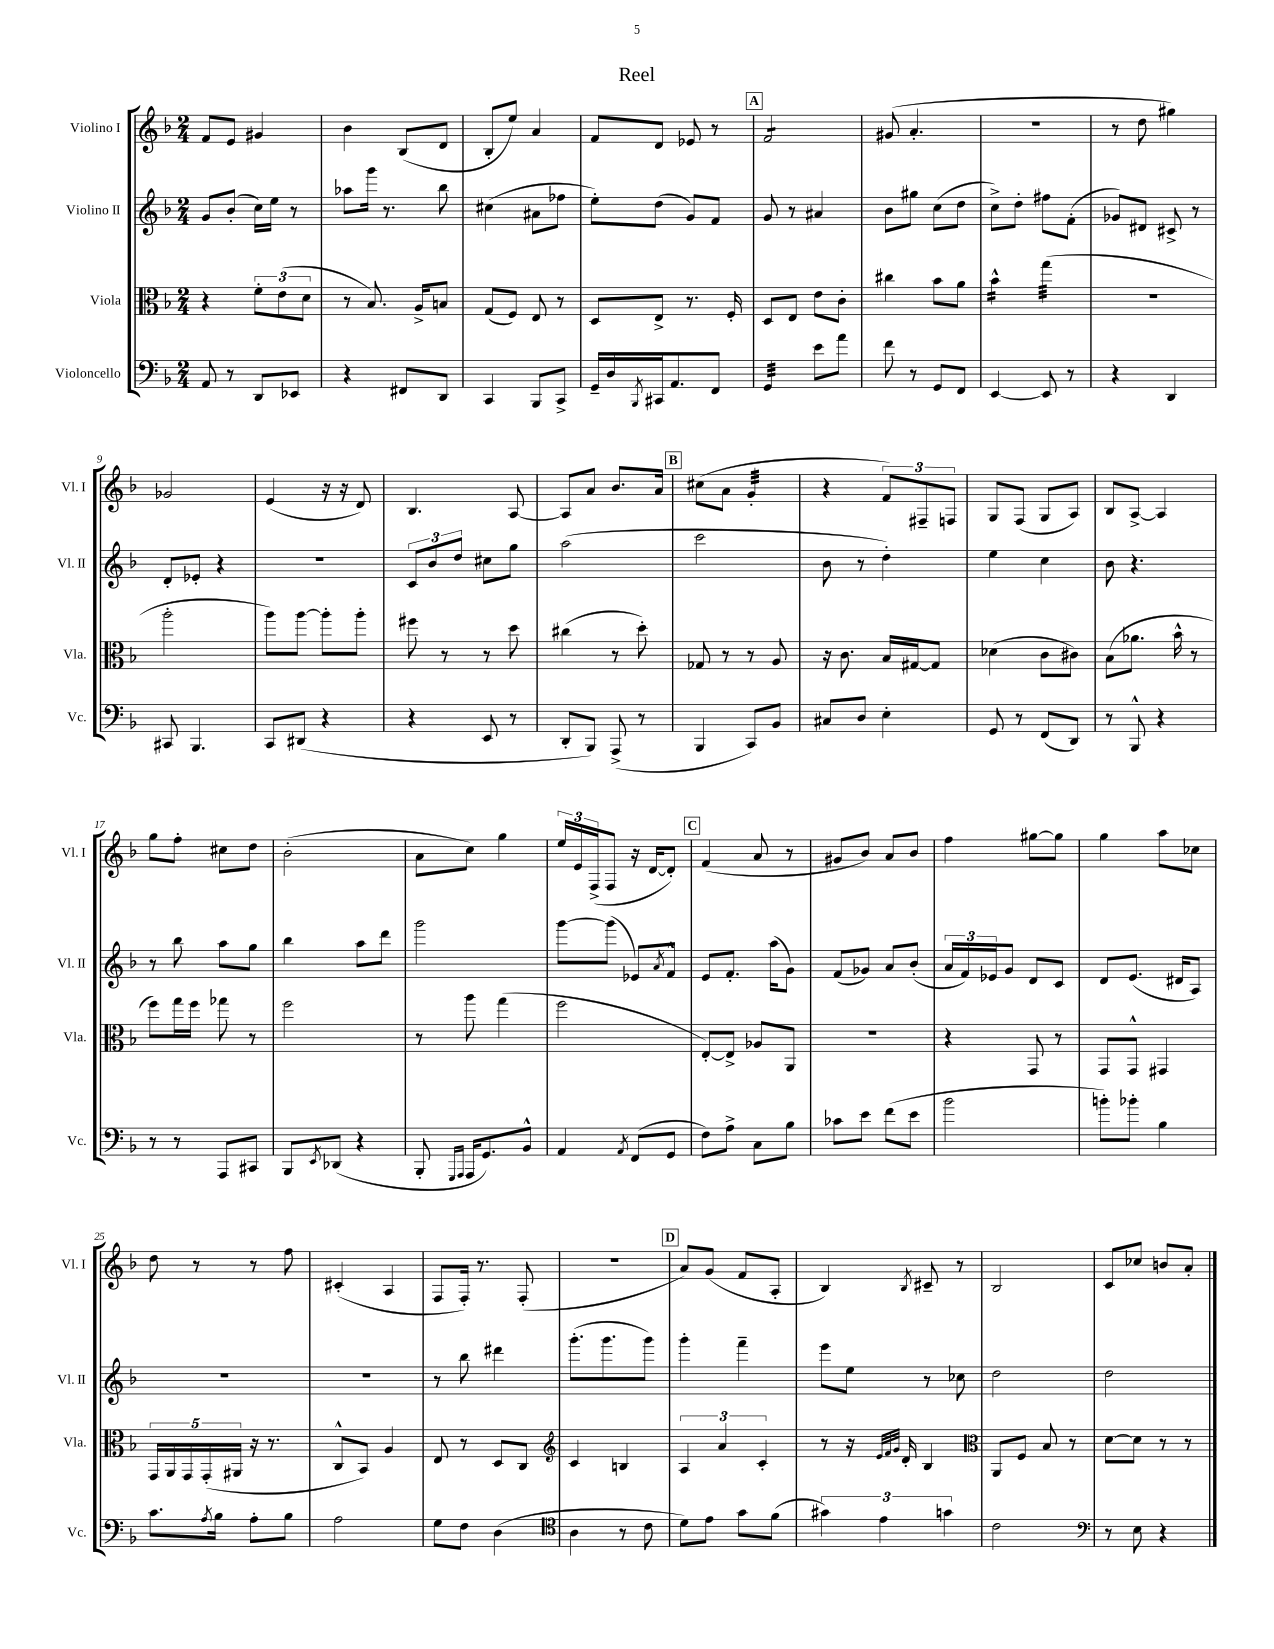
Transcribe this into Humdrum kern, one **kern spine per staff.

**kern	**kern	**kern	**kern
*staff4	*staff3	*staff2	*staff1
*clefF4	*clefC3	*clefG2	*clefG2
*k[b-]	*k[b-]	*k[b-]	*k[b-]
*M2/4	*M2/4	*M2/4	*M2/4
8AA	4r	8g	8f
8r	.	(8b-'	8e
8DD	12f'	16cc)	4g#
.	.	16ee	.
.	(12e	.	.
8EE-	.	8r	.
.	12d	.	.
=	=	=	=
4r	8r	8aa-	4b-
.	8.B-)	16ggg	.
.	.	8.r	.
8FF#	.	.	(8B-
.	16A^	.	.
8DD	8B	8bb-	8d
=	=	=	=
4CC	(8G	(4cc#	8B-'
.	8F)	.	8ee)
8BBB-	8E	8a#	4a
8CC^	8r	8ff-	.
=	=	=	=
16GG~	8D	8ee')	8f
16D	.	.	.
8qBBB-	.	.	.
16CC#	8E^	(8dd	8d
8.AA	.	.	.
.	8.r	8g)	8e-
8FF	.	8f	8r
.	16F'	.	.
=	=	=	=
4GG	8D	8g	2f
.	8E	8r	.
8e	8e	4a#	.
8a	8c'	.	.
=	=	=	=
8f	4cc#	8b-	(8g#
8r	.	8gg#	4.a'
8GG	8b-	(8cc	.
8FF	8a	8dd	.
=	=	=	=
[4EE	4b-^^	8cc^)	2r
.	.	8dd'	.
8EE]	(4gg	8ff#	.
8r	.	(8f'	.
=	=	=	=
4r	2r	8g-)	8r
.	.	8d#	8dd
4DD	.	8c#^	4gg#)
.	.	8r	.
=	=	=	=
8CC#	2aa'	8d'	2g-
4.BBB-	.	8e-'	.
.	.	4r	.
=	=	=	=
8CC	8aa)	2r	(4e
(8DD#	[8aa	.	.
4r	8aa']	.	16r
.	.	.	16r
.	8aa'	.	8d)
=	=	=	=
4r	8ff#	12c	4.B-
.	.	12b-	.
.	8r	.	.
.	.	12dd	.
8EE	8r	8cc#	.
8r	8dd	8gg	[8A
=	=	=	=
8DD'	(4cc#	(2aa	8A]
8BBB-)	.	.	8a
(8AAA^	8r	.	8.b-
8r	8dd')	.	.
.	.	.	16a
=	=	=	=
4BBB-	8G-	2ccc	(8cc#
.	8r	.	8a
8CC)	8r	.	4g'
8BB-	8A	.	.
=	=	=	=
8C#	16r	8b-	4r
.	8.c	.	.
8D	.	8r	.
4E'	16B-	4dd')	12f)
.	[16G#	.	.
.	.	.	12F#~
.	8G#]	.	.
.	.	.	12F
=	=	=	=
8GG	(4d-	4ee	8G
8r	.	.	(8F
(8FF	8c	4cc	8G
8DD)	8c#)	.	8A)
=	=	=	=
8r	(8B-	8b-	8B-
8BBB-^^	8.a-	4.r	[8A^
4r	.	.	4A]
.	16b-^^	.	.
.	8r	.	.
=	=	=	=
8r	8ff)	8r	8gg
8r	16gg	8bb-	8ff'
.	16ff	.	.
8AAA	8gg-	8aa	8cc#
8CC#	8r	8gg	8dd
=	=	=	=
8BBB-	2ff	4bb-	(2b-'
8qEE	.	.	.
(8DD-	.	.	.
4r	.	8aa	.
.	.	8ddd	.
=	=	=	=
8BBB-'	8r	2ggg	8a
16qqGGG	.	.	.
16qqAAA	.	.	.
16AAA	8aa	.	8cc)
8.GG)	.	.	.
.	(4gg	.	4gg
8BB-^^	.	.	.
=	=	=	=
4AA	2ff	[8ggg	24ee
.	.	.	24e
.	.	.	(24F^
.	.	(8ggg]	8F
8qAA	.	.	.
(8FF	.	8e-)	16r
.	.	.	[16d
.	.	8qa	.
8GG	.	8f^^	8d'])
=	=	=	=
8F)	[8E')	8e	(4f
8A^	8E^]	8.f'	.
8C	8A-	.	8a
.	.	(16aa	.
8B-	8AA	8g)	8r
=	=	=	=
8c-	2r	(8f	8g#
8e	.	8g-)	8b-)
(8f	.	8a	8a
8e	.	(8b-'	8b-
=	=	=	=
2b-	4r	24a	4ff
.	.	24f)	.
.	.	24e-	.
.	.	8g	.
.	8GG	8d	[8gg#
.	8r	8c	8gg#]
=	=	=	=
8b')	8GG	8d	4gg
8b-'	8GG^^	(8.e	.
4B-	4GG#	.	8aa
.	.	16d#	.
.	.	8A)	8cc-
=	=	=	=
8.c	20GG	2r	8dd
.	20AA	.	.
.	20GG	.	.
.	.	.	8r
.	(20GG'	.	.
8qA	.	.	.
16B-	.	.	.
.	20AA#	.	.
8A'	16r	.	8r
.	8.r	.	.
8B-	.	.	8ff
=	=	=	=
2A	8C^^	2r	(4c#'
.	8BB-)	.	.
.	4A	.	4A
=	=	=	=
8G	8E	8r	8F
8F	8r	8bb-	16F')
.	.	.	8.r
(4D	8D	4ddd#	.
.	8C	.	(8F'
=	=	=	=
*clefC4	*clefG2	*	*
4A	4c	(8.ggg'	2r
.	.	8.ggg	.
8r	4B	.	.
8c	.	8ggg)	.
=	=	=	=
8d)	6A	4ggg'	8a)
8e	.	.	(8g
.	6a	.	.
8g	.	4fff~	8f
.	6c'	.	.
(8f	.	.	8A'
=	=	=	=
6g#)	8r	8eee	4B-)
.	16r	8ee	.
6e	.	.	.
.	32qqe	.	.
.	32qqf	.	.
.	32qqg	.	.
.	16d'	.	.
.	.	.	8qB-
.	4B-	8r	8c#~
6g	.	.	.
.	.	8cc-	8r
=	=	=	=
*	*clefC3	*	*
2c	8AA	2dd	2B-
.	8F	.	.
.	8B-	.	.
.	8r	.	.
=	=	=	=
*clefF4	*	*	*
8r	[8d	2dd	8c
8E	8d]	.	8cc-
4r	8r	.	8b
.	8r	.	8a'
==	==	==	==
*-	*-	*-	*-
